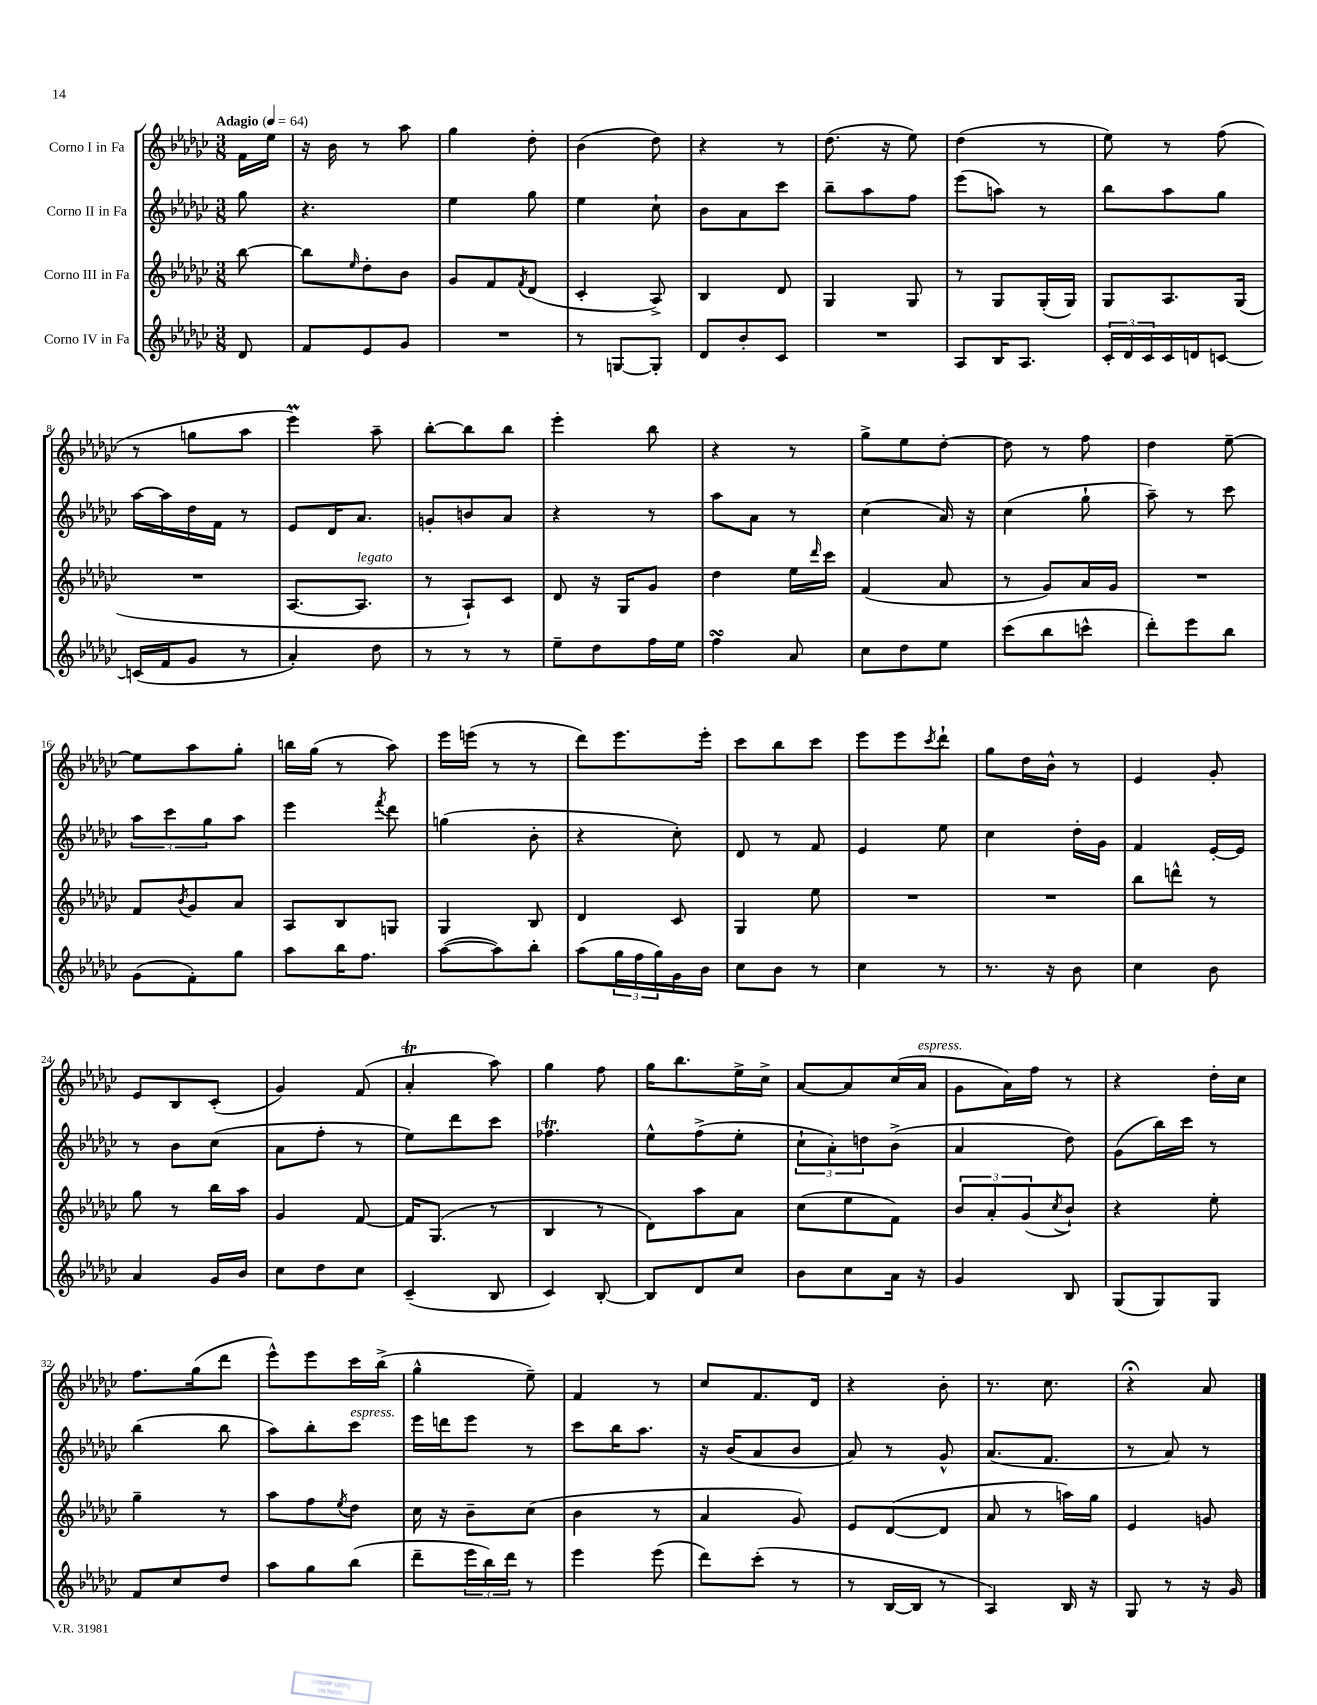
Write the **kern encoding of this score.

**kern	**kern	**kern	**kern
*part4	*part3	*part2	*part1
*staff4	*staff3	*staff2	*staff1
*I"Corno IV in Fa	*I"Corno III in Fa	*I"Corno II in Fa	*I"Corno I in Fa
*clefG2	*clefG2	*clefG2	*clefG2
*k[b-e-a-d-g-c-]	*k[b-e-a-d-g-c-]	*k[b-e-a-d-g-c-]	*k[b-e-a-d-g-c-]
*M3/8	*M3/8	*M3/8	*M3/8
*MM64	*MM64	*MM64	*MM64
=	=	=	=
!	!	!	!LO:TX:a:B:t=Adagio
8d-/	[8bb-\	8gg-\	16f\LL
.	.	.	16ee-\JJ
=1	=1	=1	=1
8f/L	8bb-\L]	4.r	16r
.	.	.	16b-\
.	16qqee-/	.	.
8e-/	8dd-'\	.	8r
8g-/J	8b-\J	.	8aa-\
=2	=2	=2	=2
4.r	8g-/L	4ee-\	4gg-\
.	8f/	.	.
.	8qf/	.	.
.	(8d-/J	8gg-\	8dd-'\
=3	=3	=3	=3
8r	4c-'/	4ee-\	(4b-\
[8Gn/L	.	.	.
8G'/J]	8A-^/)	8cc-`\	8dd-\)
=4	=4	=4	=4
8d-/L	4B-/	8b-\L	4r
8b-'/	.	8a-\	.
8c-/J	8d-/	8ccc-\J	8r
=5	=5	=5	=5
4.r	4G-/	8bb-~\L	(8.dd-\
.	.	8aa-\	.
.	.	.	16r
.	8G-/	8ff\J	8ee-\)
=6	=6	=6	=6
8A-/L	8r	(8eee-\L	(4dd-\
16B-/K	8G-/L	8aan\J)	.
8.A-/J	.	.	.
.	(16G-'/L	8r	8r
.	16G-/JJ)	.	.
=7	=7	=7	=7
24c-'/LL	8G-/L	8bb-\L	8ee-\)
24d-/	.	.	.
24c-/	.	.	.
16c-/	8.A-/	8aa-\	8r
16dn/J	.	.	.
[8cn/J	.	8gg-\J	(8ff\
.	(16G-/Jk	.	.
!!LO:LB:g=z
=8	=8	=8	=8
(16cn/LL]	4.r	[16aa-\LL	8r
16f/J	.	16aa-\]	.
8g-/J	.	16dd-\	8ggn\L
.	.	16f\JJ	.
8r	.	8r	8aa-\J
=9	=9	=9	=9
4a-'/)	[8.A-/L	8e-/L	4eee-M\)
.	.	16d-/K	.
!	!LO:TX:a:i:t=legato	!	!
.	8.A-/J]	8.a-/J	.
8dd-\	.	.	8aa-~\
=10	=10	=10	=10
8r	8r	8gn'/L	[8bb-'\L
8r	8A-`/L)	8bn/	8bb-\]
8r	8c-/J	8a-/J	8bb-\J
=11	=11	=11	=11
8ee-~\L	8d-/	4r	4eee-'\
8dd-\	16r	.	.
.	16G-/KL	.	.
16ff\L	8g-/J	8r	8bb-\
16ee-\JJ	.	.	.
=12	=12	=12	=12
4ffsSsS\	4dd-\	8aa-\L	4r
.	.	8a-\J	.
8a-/	16ee-\LL	8r	8r
.	16qqddd-/	.	.
.	16ccc-\JJ	.	.
=13	=13	=13	=13
8cc-\L	(4f/	(4cc-\	8gg-^\L
8dd-\	.	.	8ee-\
8ee-\J	8a-/	16a-/)	[8dd-'\J
.	.	16r	.
=14	=14	=14	=14
(8ccc-\L	8r	(4cc-\	8dd-\]
8bb-\	8g-/L)	.	8r
8cccn^^\J	16a-/L	8gg-`\	8ff\
.	16g-/JJ	.	.
=15	=15	=15	=15
8ddd-'\L)	4.r	8aa-~\)	4dd-\
8eee-\	.	8r	.
8bb-\J	.	8ccc-\	[8ee-~\
!!LO:LB:g=z
=16	=16	=16	=16
(8g-\L	8f/L	12aa-\L	8ee-\L]
.	.	12ccc-\	.
.	8qb-/	.	.
8f'\)	8g-/	.	8aa-\
.	.	12gg-\	.
8gg-\J	8a-/J	8aa-\J	8gg-'\J
=17	=17	=17	=17
8aa-\L	8A-/L	4eee-\	16bbn\LL
.	.	.	(16gg-\JJ
16bb-\K	8B-/	.	8r
8.ff\J	.	.	.
.	.	8qfff/	.
.	8Gn/J	8ddd-\	8aa-\)
=18	=18	=18	=18
([8aa-\L	4G-/	(4ggn\	16eee-\LL
.	.	.	(16eeen\JJ
8aa-\])	.	.	8r
8bb-'\J	8B-/	8b-'\	8r
=19	=19	=19	=19
(8aa-\L	4d-/	4r	8ddd-\L)
24gg-\L	.	.	8.eee-\
24ff\	.	.	.
24gg-\)	.	.	.
16g-\	8c-/	8cc-'\)	.
16b-\JJ	.	.	16eee-'\Jk
=20	=20	=20	=20
8cc-\L	4G-/	8d-/	8ccc-\L
8b-\J	.	8r	8bb-\
8r	8ee-\	8f/	8ccc-\J
=21	=21	=21	=21
4cc-\	4.r	4e-/	8eee-\L
.	.	.	8eee-\
.	.	.	8qccc-/
8r	.	8ee-\	8ddd-`\J
=22	=22	=22	=22
8.r	4.r	4cc-\	8gg-\L
.	.	.	16dd-\L
16r	.	.	16b-^^\JJ
8b-\	.	16dd-'\LL	8r
.	.	16g-\JJ	.
=23	=23	=23	=23
4cc-\	8bb-\L	4f/	4e-/
.	8dddn^^\J	.	.
8b-\	8r	[16e-'/LL	8g-'/
.	.	16e-/JJ]	.
!!LO:LB:g=z
=24	=24	=24	=24
4a-/	8gg-\	8r	8e-/L
.	8r	8b-\L	8B-/
16g-/LL	16bb-\LL	(8cc-\J	(8c-'/J
16b-/JJ	16aa-\JJ	.	.
=25	=25	=25	=25
8cc-\L	4g-/	8a-\L	4g-/)
8dd-\	.	8ff'\J	.
8cc-\J	[8f/	8r	(8f/
=26	=26	=26	=26
(4c-~/	16f/KL]	8ee-\L)	4a-T'/
.	(8.G-/J	.	.
.	.	8ddd-\	.
8B-/	8r	8ccc-\J	8aa-\)
=27	=27	=27	=27
4c-/)	4B-/	4.ff-XT\	4gg-\
[8B-'/	8r	.	8ff\
=28	=28	=28	=28
8B-/L]	8d-\L)	8ee-^^\L	16gg-\KL
.	.	.	8.bb-\
8d-/	8aa-\	(8ff^\	.
8cc-/J	8a-\J	8ee-'\J	16ee-^\L
.	.	.	16cc-^\JJ
=29	=29	=29	=29
8b-\L	(8cc-\L	12cc-`\L	[8a-/L
.	.	12a-'\)	.
8cc-\	8ee-\	.	8a-/]
.	.	12ddn\	.
16a-\Jk	8f\J)	(8b-^\J	(16cc-/L
!	!	!	!LO:TX:a:i:t=espress.
16r	.	.	16a-/JJ
=30	=30	=30	=30
4g-/	12b-/L	4a-/	8g-\L
.	12a-'/	.	.
.	.	.	16a-\L)
.	(12g-/	.	.
.	.	.	16ff\JJ
.	8qcc-/	.	.
8B-/	8b-`/J)	8dd-\)	8r
=31	=31	=31	=31
(8G-/L	4r	(8g-\L	4r
8G-/)	.	16bb-\L)	.
.	.	16ccc-\JJ	.
8G-/J	8ee-'\	8r	16dd-'\LL
.	.	.	16cc-\JJ
!!LO:LB:g=z
=32	=32	=32	=32
8f/L	4gg-~\	(4bb-\	8.ff\L
8cc-/	.	.	.
.	.	.	(16gg-\k
8dd-/J	8r	8bb-\	8ddd-\J
=33	=33	=33	=33
8aa-\L	8aa-\L	8aa-\L)	8eee-^^\L)
8gg-\	8ff\	8bb-'\	8eee-\
.	8qee-/	.	.
!	!	!LO:TX:a:i:t=espress.	!
(8bb-\J	8dd-\J	8ccc-\J	16ccc-\L
.	.	.	(16bb-^\JJ
=34	=34	=34	=34
8ddd-~\L	16cc-\	16eee-\LL	4gg-^^\
.	16r	16dddn\J	.
24eee-\L	8b-~\L	8eee-\J	.
24bb-\)	.	.	.
24ddd-\JJ	.	.	.
8r	(8cc-\J	8r	8ee-~\)
=35	=35	=35	=35
4eee-\	4b-\	8ccc-\L	4f/
.	.	16bb-\K	.
.	.	8.aa-\J	.
(8eee-\	8r	.	8r
=36	=36	=36	=36
8ddd-\L)	4a-/	16r	8cc-/L
.	.	(16b-/KL	.
(8ccc-'\J	.	8a-/	8.f/
8r	8g-/)	8b-/J	.
.	.	.	16d-/Jk
=37	=37	=37	=37
8r	8e-/L	8a-/)	4r
[16B-/LL	([8d-/	8r	.
16B-/JJ]	.	.	.
8r	8d-/J]	8g-^^/	8b-'\
=38	=38	=38	=38
4A-/)	8a-/	(8.a-/L	8.r
.	8r	.	.
.	.	8.f/J	8.cc-\
16B-/	16aan\LL)	.	.
16r	16gg-\JJ	.	.
=39	=39	=39	=39
8G-/	4e-/	8r	4r;<
8r	.	8a-/)	.
16r	8gn/	8r	8a-/
16g-/	.	.	.
==	==	==	==
*-	*-	*-	*-
